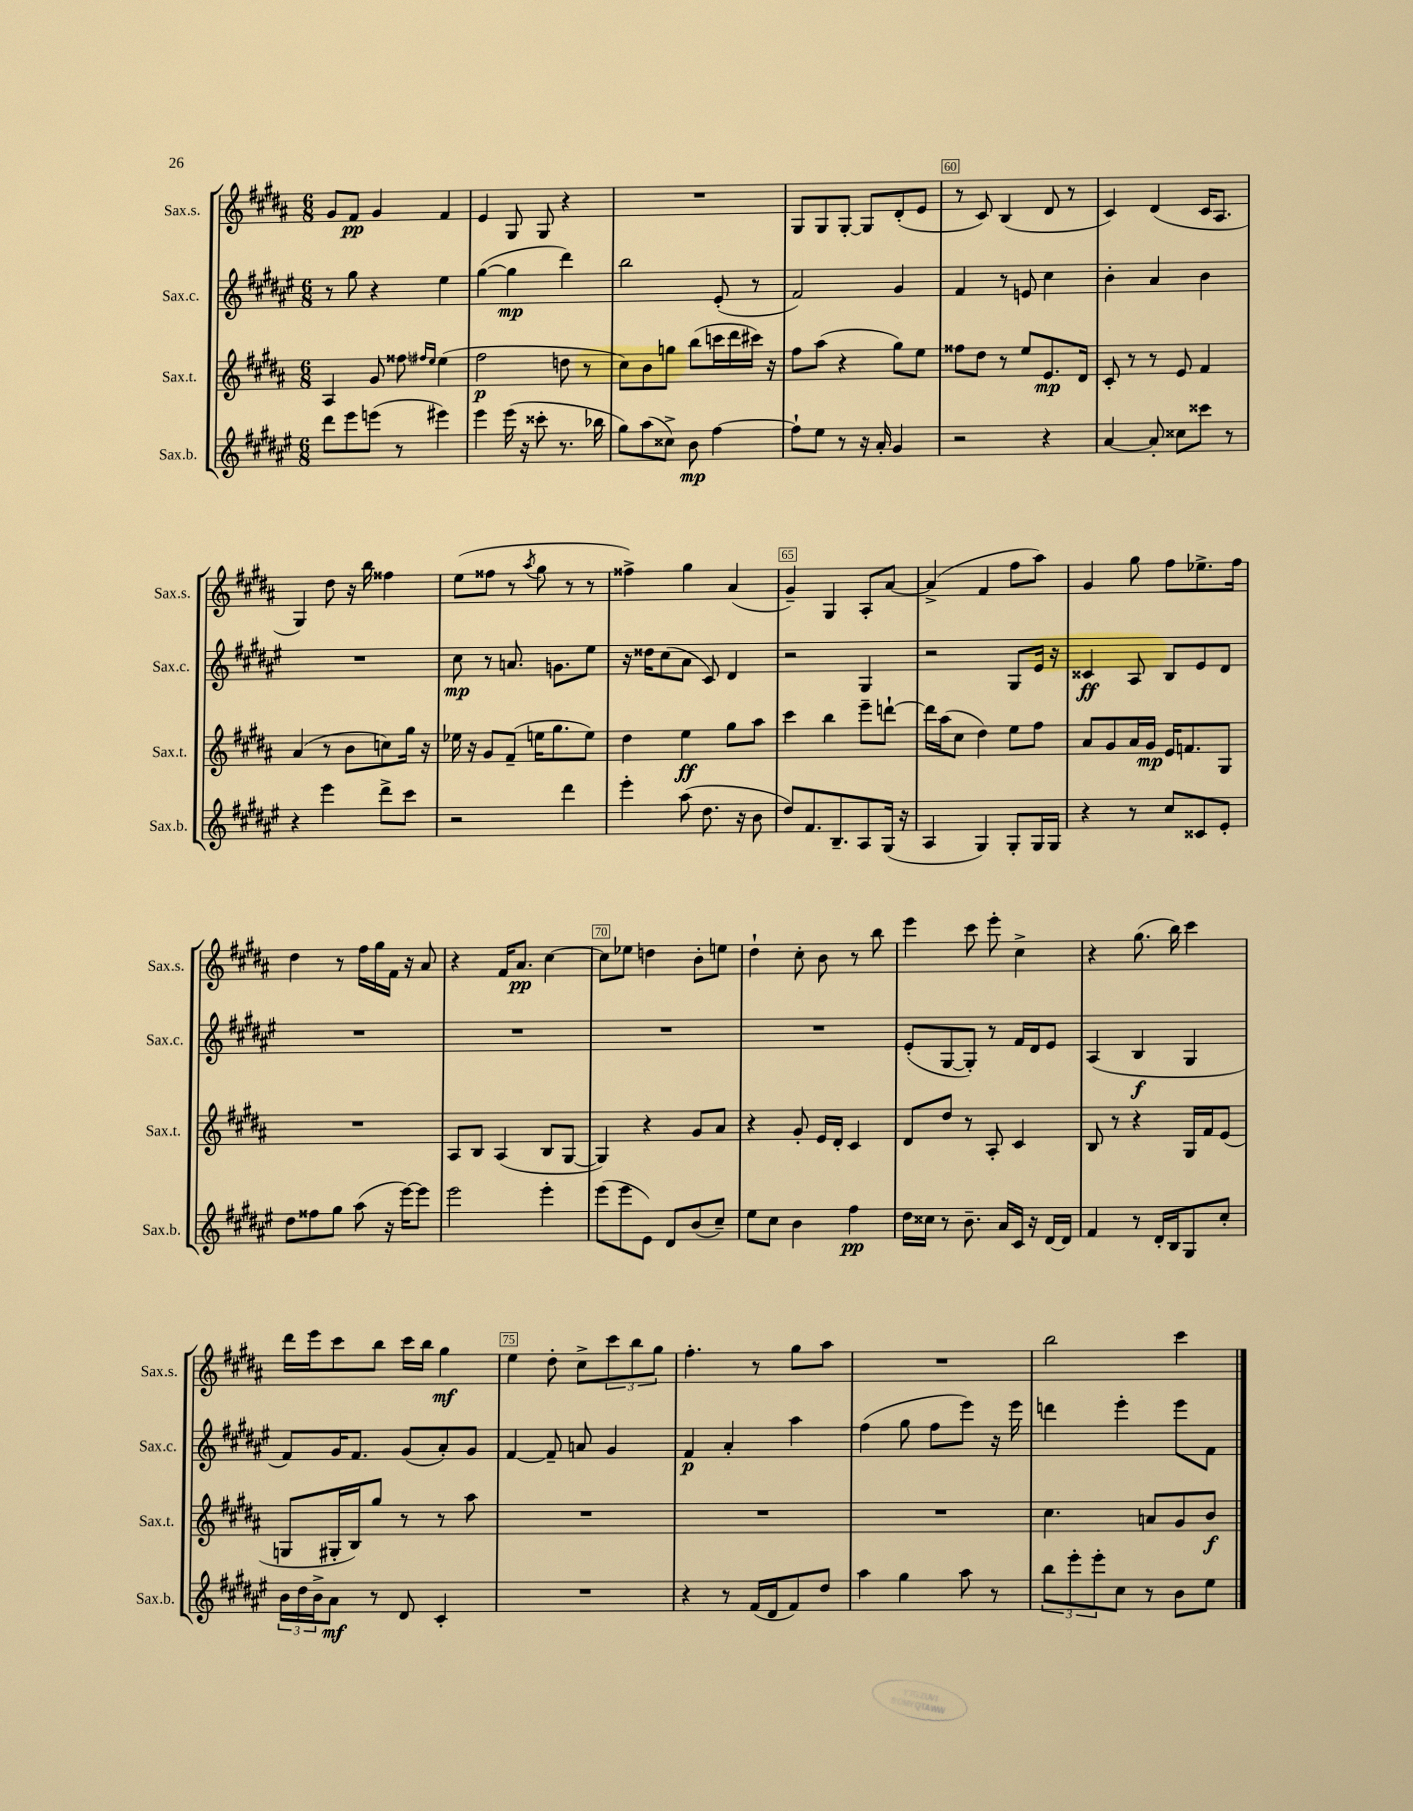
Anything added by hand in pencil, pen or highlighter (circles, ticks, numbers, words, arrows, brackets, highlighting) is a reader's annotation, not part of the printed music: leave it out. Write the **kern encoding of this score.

**kern	**kern	**kern	**kern
*staff4	*staff3	*staff2	*staff1
*clefG2	*clefG2	*clefG2	*clefG2
*k[f#c#g#d#a#e#]	*k[f#c#g#d#a#]	*k[f#c#g#d#a#e#]	*k[f#c#g#d#a#]
*M6/8	*M6/8	*M6/8	*M6/8
8ddd#	4A#	8r	8g#
8eee#	.	8gg#	8f#
(8eee	8g#	4r	4g#
8r	8ff##	.	.
.	16qqff#	.	.
.	16qqee	.	.
4eee#)	(4ee	4ee#	4f#
=	=	=	=
4eee#	2ff#	([4gg#	4e
(16eee#	.	4gg#]	8G#
16r	.	.	.
8ccc##'	.	.	8G#
8.r	8dd	4ddd#)	4r
.	8r	.	.
16bb-	.	.	.
=	=	=	=
8gg#)	8cc#)	2bb	2.r
(8aa#	8b	.	.
8cc##^)	8gg	.	.
8b	(8bb	.	.
[4ff#	16ccc	(8e#'	.
.	16ddd#	.	.
.	16ccc#)	8r	.
.	16r	.	.
=	=	=	=
8ff#`]	8ff#	2f#)	8G#
8ee#	(8aa#	.	8G#
8r	4r	.	[8G#'
16r	.	.	8G#]
16a#'	.	.	.
4g#	8gg#)	4g#	(8d#'
.	8ee	.	8e
=	=	=	=
2r	8ff##	4f#	8r
.	8dd#	.	8c#)
.	8r	8r	(4B
.	8ee	8e	.
4r	8.e	4cc#	8d#
.	.	.	8r
.	16d#	.	.
=	=	=	=
[4a#	8c#'	4b'	4c#)
.	8r	.	.
8a#']	8r	4a#	(4d#
8cc##	8e	.	.
8ccc##	4f#	4b	16c#
.	.	.	8.A#
8r	.	.	.
=	=	=	=
4r	(4a#	2.r	4G#)
4eee#	8r	.	8dd#
.	8b	.	16r
.	.	.	16bb
8ddd#^	8cc)	.	4ff##
8ccc#	16gg#	.	.
.	16r	.	.
=	=	=	=
2r	16ee-	8cc#	(8ee
.	16r	.	.
.	8g#	8r	8ff##
.	(8f#~	8.a	8r
.	.	.	8qaa#
.	16ee	.	8gg#
.	8.gg#	8.g	.
4ddd#	.	.	8r
.	8ee)	8ee#	8r
=	=	=	=
4eee#'	4dd#	16r	4ff##^)
.	.	16dd##	.
.	.	(8cc#	.
(8aa#	4ee	8a#	4gg#
8.dd#	.	8c#)	.
.	8gg#	4d#	(4a#
16r	.	.	.
8b	8aa#	.	.
=	=	=	=
8dd#)	4ccc#	2r	4g#~)
8.f#	.	.	.
.	4bb	.	4G#
8.B~	.	.	.
8A#	8eee~	4G#	8A#'
(16G#	[8ddd`	.	[8a#
16r	.	.	.
=	=	=	=
4A#	16ddd]	2r	(4a#^]
.	(16aa#	.	.
.	8cc#	.	.
4G#)	4dd#)	.	4f#
8G#'	8ee	8G#	8ff#
16G#	8ff#	16e#	8aa#)
16G#	.	16r	.
=	=	=	=
4r	8a#	4c##	4g#
.	8g#	.	.
8r	16a#	8A#	8gg#
.	16g#	.	.
8cc#	16e	8B	8ff#
.	8.f	.	.
8c##	.	8e#	8.ee-^
8e#'	8G#	8d#	.
.	.	.	16ff#
=	=	=	=
8dd#	2.r	2.r	4dd#
8ff##	.	.	.
8gg#	.	.	8r
(8aa#	.	.	16ff#
.	.	.	16gg#
16r	.	.	16f#
[16eee#)	.	.	16r
8eee#]	.	.	8a#
=	=	=	=
2eee#	8A#	2.r	4r
.	8B	.	.
.	(4A#	.	16f#
.	.	.	8.a#
4eee#'	8B	.	[4cc#
.	[8G#	.	.
=	=	=	=
(8eee#	4G#])	2.r	8cc#]
8eee#	.	.	8ee-
8e#)	4r	.	4dd
8d#	.	.	.
(8b	8g#	.	8b'
8cc#~)	8a#	.	8ee
=	=	=	=
8ee#	4r	2.r	4dd#`
8cc#	.	.	.
4b	8g#'	.	8cc#'
.	16e	.	8b
.	16d#'	.	.
4ff#	4c#	.	8r
.	.	.	8bb
=	=	=	=
16dd#	8d#	(8e#'	4eee
16cc##	.	.	.
8r	8dd#	[8G#	.
8.b~	8r	8G#'])	8ccc#
.	8A#'	8r	8eee'
16a#	.	.	.
16c#	4c#	16f#	4cc#^
16r	.	16d#	.
[16d#	.	8e#	.
16d#]	.	.	.
=	=	=	=
4f#	8B	(4A#	4r
.	8r	.	.
8r	4r	4B	(8.gg#
16d#'	.	.	.
16B	.	.	16bb)
8G#	16G#	4G#	4ccc#
.	16f#	.	.
8cc#'	(8e	.	.
=	=	=	=
24b	8G	8f#)	16ddd#
24dd#	.	.	.
.	.	.	16eee
24b^	.	.	.
8a#	16G#'	16g#	8ccc#
.	16B)	8.f#	.
8r	8gg#	.	8bb
8d#	8r	(8g#	16ccc#
.	.	.	16bb
4c#'	8r	8a#')	4gg#
.	8aa#	8g#	.
=	=	=	=
2.r	2.r	[4f#	4ee
.	.	8f#~]	8dd#'
.	.	8a	8cc#^
.	.	4g#	12ccc#
.	.	.	12bb
.	.	.	12gg#
=	=	=	=
4r	2.r	4f#	4.ff#'
8r	.	4a#'	.
(16f#	.	.	8r
16d#	.	.	.
8f#)	.	4aa#	8gg#
8dd#	.	.	8aa#
=	=	=	=
4aa#	2.r	(4ff#	2.r
4gg#	.	8gg#	.
.	.	8ff#	.
8aa#	.	8eee#)	.
8r	.	16r	.
.	.	16eee#	.
=	=	=	=
12bb	4.cc#	4ddd	2bb
12eee#'	.	.	.
12eee#'	.	.	.
8cc#	.	4eee#'	.
8r	8a	.	.
8b	8g#	8eee#	4ccc#
8ee#	8b	8f#	.
==	==	==	==
*-	*-	*-	*-
